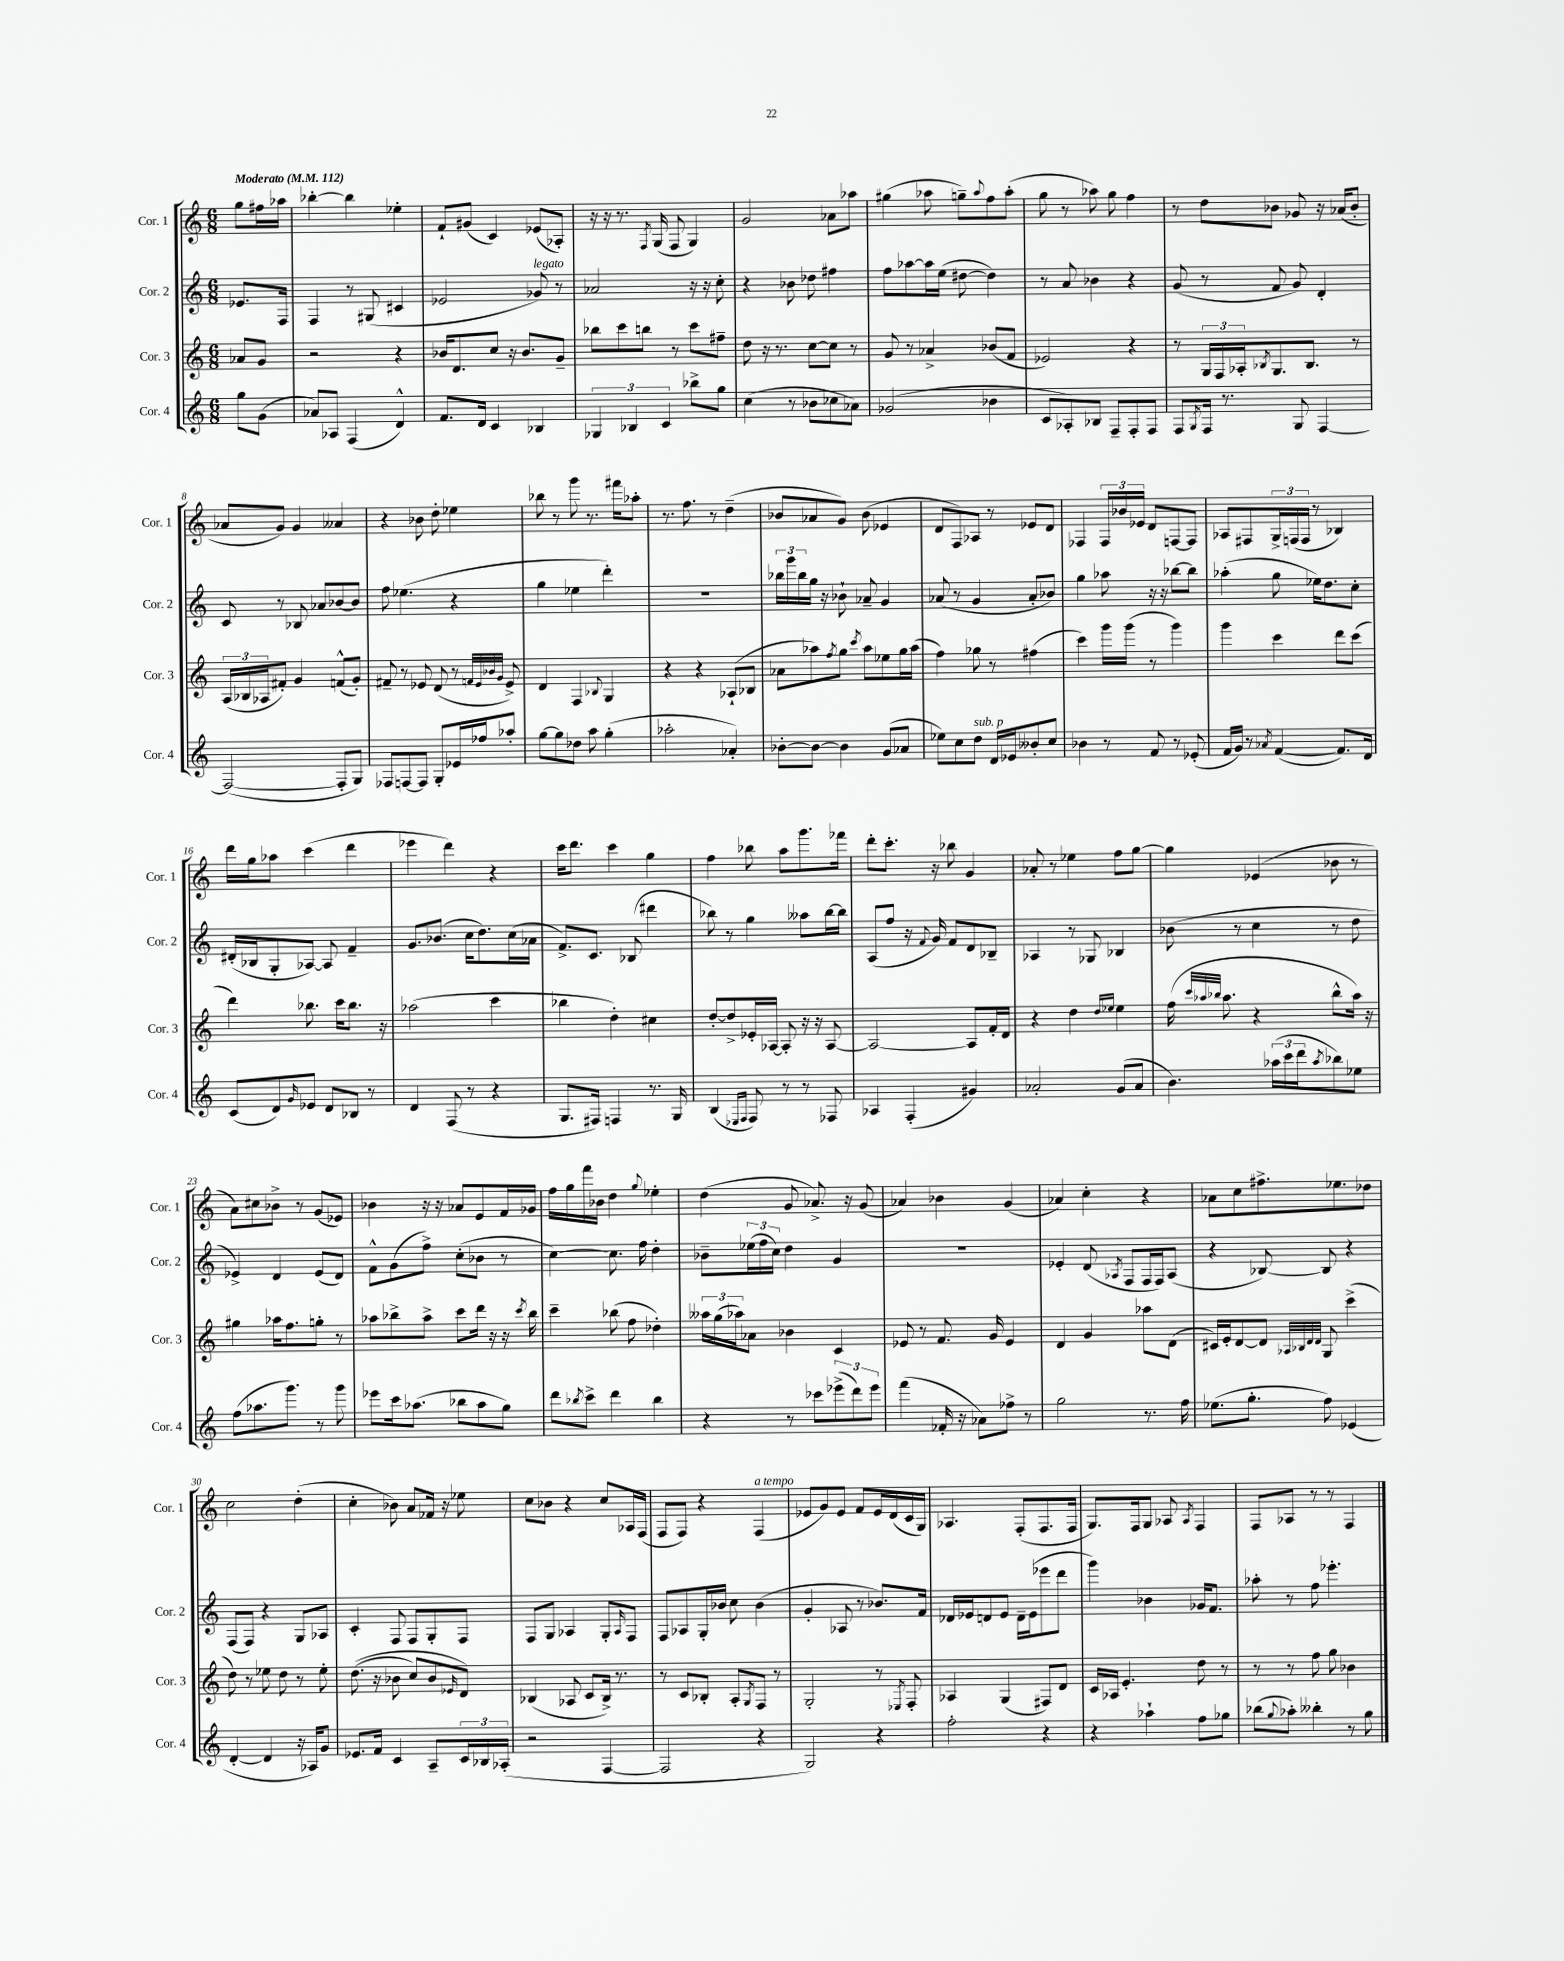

**kern	**kern	**kern	**kern
*staff4	*staff3	*staff2	*staff1
*clefG2	*clefG2	*clefG2	*clefG2
*k[]	*k[]	*k[]	*k[]
*M6/8	*M6/8	*M6/8	*M6/8
*MM112	*MM112	*MM112	*MM112
8gg\L	8a-/L	8.e-/L	8gg\L
(8g\J	8g/J	.	16ff#\L
.	.	16F/Jk	16aa-\JJ
=	=	=	=
8a-/L)	2r	4F/	[4bb-'\
8A-/J	.	.	.
(4F/	.	8r	4bb-\]
.	.	(8G#/	.
4d^^/)	4r	4c#/	4ee-'\
=	=	=	=
8.f/L	16b-/LK	2e-/	8f`/L
.	8.d/	.	.
.	.	.	(8g#/J
16d/Jk	.	.	.
4c/	8cc/J	.	4c/)
.	16r	.	.
.	8.b-/L	.	.
4B-/	.	8g-/)	(8e-/L
.	8g~/J	8r	8A-'/J)
=	=	=	=
6G-/	8bb-\L	2a-/	16r
.	.	.	16r
.	8ccc\	.	8.r
6B-/	.	.	.
.	8bb\J	.	.
.	.	.	8qF/
.	.	.	(16G/
6c/	.	.	.
.	8r	.	8F/
8bb-^\L	8ccc\L	16r	4G/)
.	.	16r	.
8gg\J	8ff#~\J	8cc'\	.
=	=	=	=
(4cc\	8dd\	4r	2g/
.	16r	.	.
.	8.r	.	.
8r	.	8b-\	.
8b-\L	[8cc\L	8dd-\	.
8cc-\	8cc\]J	4ff#\	8a-\L
8a-\J)	8r	.	8aa-\J
=	=	=	=
(2g-/	8g/	8ff\L	(4gg#\
.	8r	[8aa-\	.
.	4a-^/	16aa-\]L	8aa-\
.	.	(16ee\JJ	.
.	.	[8dd#\	8gg~\L)
.	.	.	8qqaa-/
4b-\	(8b-/L	4dd#\])	8ff\
.	8f/J	.	(8aa-'\J
=	=	=	=
8c/L	2e-/)	8r	8gg\
8A-'/)	.	8a/	8r
8B-/J	.	4b-\	8aa-\)
8F~/L	.	.	8gg\
8F'/	4r	4r	4ff\
8F/J	.	.	.
=	=	=	=
8F/L	8r	(8g/	8r
8qG/	.	.	.
16F/Jk	24G/LL	8r	8dd\L
.	24F/	.	.
8.r	.	.	.
.	24A-'/J	.	.
.	8qB-/	.	.
.	8.G/	8f/	8b-\J
8G/	.	8g/)	8g-/
.	8.B-/J	.	.
[4F/	.	4d'/	16r
.	.	.	(16a-/LK
.	8r	.	8b-'/J
=	=	=	=
(2F/_	(24A/LL	8c/	8a-/L
.	24B-/	.	.
.	24A-/J	.	.
.	8f#'/J)	8r	8g/J)
.	4g/	8B-/	4g/
.	.	8a-/L	.
8F'/]L	(8f^^/L	[8b-/	4a--/
8G/J)	8g'/J)	8b-/]J	.
=	=	=	=
8F-/L	8f#~/	8ff\	4r
[8F/	8r	(4.ee-\	.
8F/]J	8e-/	.	8b-\
8G'/L	(8d/	.	8dd'\
16e-/L	8r	4r	4ee-\
16ff-/J	.	.	.
.	32qqf/LLL	.	.
.	32qqe-/	.	.
.	32qqb-/	.	.
.	32qqg/JJJ	.	.
8aa-'/J	8e-^/)	.	.
=	=	=	=
[8gg\L	4d/	4gg\	8bb-\
8gg\]	.	.	8r
8dd-\J	4F/	4ee-\	8ggg\
8aa\	.	.	8.r
.	8qqB-/	.	.
(4gg'\	4G/	4ddd'\)	.
.	.	.	16fff#\LK
.	.	.	8aa-'\J
=	=	=	=
2aa-'\	4r	2.r	8.r
.	.	.	8.ff\
.	4r	.	.
.	.	.	8r
4a-'/)	(8A-`/L	.	(4dd~\
.	8B-/J	.	.
=	=	=	=
[8b-'\L	8a-\L	24bb-\LL	8b-/L
.	.	24ggg\	.
.	.	24bb-\	.
8b-\_J	8aa-\)	16gg\JJ	8a-/
.	.	16r	.
.	8qff/	.	.
4b-\]	8gg\J	8b-`\	8g/J)
.	8qccc/	.	.
.	8aa-\L	8a-~/	(8b-\
(8g/L	8ee-\	4g/	4e-/
8a-/J	16gg\L	.	.
.	(16aa-\JJ	.	.
=	=	=	=
8ee-\L)	4ff\)	(8a-/	8d/L
8cc\	.	8r	8F/)
8dd\J	8gg-\	4g/	8A-/J
16d/LL	8r	.	8r
16e-/J	.	.	.
8b--'/	(4ff#\	8a-'/L	8e-/L
8cc/J	.	8b-/J)	8d/J
=	=	=	=
4b-\	4ccc\)	4gg\	4F-/
8r	16ggg\LL	8aa-\	24F-/LL
.	.	.	24b-/
.	(16ggg\JJ	.	.
.	.	.	24e-/JJ
8f/	8r	16r	8d/L
.	.	16r	.
8r	4ggg\)	[8bb-\L	[8F/
(8e-'/	.	8bb-\]J	8F/]J
=	=	=	=
16f/LL	4ggg\	(4aa-'\	8A-/L
16g/JJ)	.	.	.
8r	.	.	8F#/
8qa-/	.	.	.
([4f/	4ccc\	8gg\	24G^/L
.	.	.	(24F/
.	.	.	24F/JJ
.	.	16ee-\LK)	8r
.	.	8.dd\	.
8.f/]L)	8ddd\L	.	4B-/)
.	(8ccc\J	8cc'\J	.
16d/Jk	.	.	.
=	=	=	=
(8c/L	4ddd\)	(16d#'/LL	16ddd\LL
.	.	16B-/J	16gg\J
8d/)	.	8G'/	8aa-\J
16qqg/	.	.	.
8e-/J	8.bb-\	[8A-/J)	(4ccc\
8d/L	.	8A-/]	.
.	16ccc\LK	.	.
8B-/J	8.bb-\J	4f~/	4ddd\
8r	.	.	.
.	16r	.	.
=	=	=	=
4d/	(2aa-\	8.g/L	4eee-\
.	.	(8.b-/J	.
(8F/	.	.	4ddd\)
8r	.	16cc\LK	.
.	.	8.dd\)	.
4r	4ccc\	.	4r
.	.	(16cc\L	.
.	.	16a-\JJ	.
=	=	=	=
8.G/L	4bb-\	8.f^/L)	16ccc\LK
.	.	.	8.ddd\J
16F#/Jk)	.	8.c/J	.
4F/	4dd'\)	.	4ccc\
.	.	(8B-/	.
8.r	4cc#\	4ddd#\	4gg\
16G/	.	.	.
=	=	=	=
(4B/	[8dd'/L	8bb-\)	4ff\
.	8dd^/]	8r	.
16qqE-/LL	.	.	.
16qqF/JJ	.	.	.
8F/)	16e-'/L	4gg\	8bb-\
.	[16A-/JJ	.	.
8r	8A-'/]	.	8aa\L
8r	16r	8aa--\L	8.ggg\
.	16r	.	.
8F-/	[8A-/	[16bb-\L	.
.	.	16bb-\]JJ	16fff-\Jk
=	=	=	=
4A-/	2A-/_	(8A/L	8ddd'\L
.	.	8ff/J	8.ccc'\J
(4F'/	.	16r	.
.	.	8qqf/	.
.	.	16g/)	16r
.	.	8f/L	8bb-\
4g#/)	8A-/]L	8d/	4g/
.	16f'/L	8B-~/J	.
.	16d/JJ	.	.
=	=	=	=
2a-'/	4r	4A-/	8a-'/
.	.	.	8r
.	4dd\	8r	4ee-\
.	.	8G-/	.
.	16qqdd/LL	.	.
.	16qqee-/JJ	.	.
(8g/L	4ee-\	4B-/	8ff\L
8a-/J	.	.	[8gg\J
=	=	=	=
4.b\)	(16ff\	(8b-\	4gg\]
.	32qqccc/LLL	.	.
.	32qqaa-/	.	.
.	32qqbb-/JJJ	.	.
.	8.aa-\	.	.
.	.	8r	.
.	4r	4cc\	(4e-/
(24aa-\LL	.	.	.
24ccc\	.	.	.
24ddd\J	.	.	.
8qaa-/	.	.	.
8bb-\)	8bb-^^\L	8r	8b-\
8ee-\J	16aa-\Jk)	8dd\	8r
.	16r	.	.
=	=	=	=
(8ff\L	4gg#\	4e-^/)	8a\L)
8.aa-\	.	.	8cc#\
.	16aa-\LK	4d/	8b-^\J
8.ggg\J)	8.ff\	.	.
.	.	.	8r
8r	8gg'\J	(8e-/L	(8g/L
8ggg\	8r	8d/J)	8e-/J)
=	=	=	=
8eee-\L	8aa-\L	8f^^\L	4b-\
16ccc\k	8bb-^\	(8g\	.
(8.aa-\J	.	.	.
.	8aa-^\J	8ff^\J)	16r
.	.	.	16r
8bb-\L	8ccc\L	(8cc'\L	8a-/L
8aa-\	16ddd\Jk	8b-\J	8e/
.	16r	.	.
8gg\J)	16r	8r	16f/L
.	8qccc/	.	.
.	16bb-\	.	16g-/JJ
=	=	=	=
8ddd\L	4ccc~\	[4cc\)	16ff\LL
.	.	.	16gg\
8qbb-/	.	.	.
8ccc^\J	.	.	16fff\
.	.	.	16b-\JJ
4ddd\	(8bb-\	8.cc\]	4dd\
.	8ff\	.	.
.	.	16ff\	.
.	.	.	8qqgg/
4bb-\	4dd-'\)	4dd'\	4ee-'\
=	=	=	=
4r	24aa--\LL	8b-~\L	(4dd\
.	(24gg\	.	.
.	24aa-\J)	.	.
.	8a-\J	(24ee-\L	.
.	.	24ff\	.
.	.	24cc\JJ)	.
8r	4b-\	4dd\	8g/
8ccc-\L	.	.	8.a-^/)
(12eee-^\	4c/	4g/	.
.	.	.	16r
12ddd\)	.	.	.
.	.	.	(8g/
12eee-\J	.	.	.
=	=	=	=
(4fff\	8e-/	2.r	4a-/)
.	8r	.	.
16f-'/	8.f/	.	4b-\
16r	.	.	.
8a-\L)	.	.	.
.	16g/	.	.
8ff-^\J	4e-/	.	(4g/
8r	.	.	.
=	=	=	=
2gg\	4d/	4e-'/	4a-/)
.	4g/	(8d/	4cc'\
.	.	8qA-/	.
.	.	8F/L	.
8.r	8aa-\L	16F/L	4r
.	.	16F/J)	.
.	(8d\J	(8A-/J	.
16ff\	.	.	.
=	=	=	=
(8.ee-\L	16c#/LL)	4r	8a-\L
.	16e'/J	.	.
.	[8d/	.	8cc\
8.gg'\J	.	.	.
.	8d/]J	[8B-/)	8.ff#^\
.	32qqA-/LLL	.	.
.	32qqB-/	.	.
.	32qqd/	.	.
.	32qqd/JJJ	.	.
8ff\)	8G/	8B-/]	.
.	.	.	8.ee-\
(4e-/	(4ccc^\	4r	.
.	.	.	8dd-\J
=	=	=	=
[4d'/	8dd\)	(8F/L	2cc\
.	8r	8F/J)	.
4d/]	8ee-\	4r	.
.	8dd\	.	.
16r	8r	8G/L	(4dd'\
16A-/LK)	.	.	.
8g/J	8ee-'\	8A-/J	.
=	=	=	=
8.e-/L	&((8.dd\	4c'/	4cc'\
16f/Jk	16r	.	.
4c/	8b-\	8F/	8b-\)
.	8cc/L)	8F/L	8a/L
8A~/L	8b-/	8G'/	16f-/Jk
.	.	.	16r
.	16qqe-/	.	.
24c/L	8d/J&)	8F/J	8ee-\
24B-/	.	.	.
(24A-'/JJ	.	.	.
=	=	=	=
2r	(4B-/	8F/L	8cc\L
.	.	8G/J	8b-\J
.	8A-/	4A-/	4r
.	8c/L	.	.
[4F/	16B-^/Jk)	8G'/L	8cc/L
.	8.r	.	.
.	.	16qqA-/	.
.	.	8F/J	16A-/L
.	.	.	(16F/JJ
=	=	=	=
2F/]	8r	8F/L	8F/L
.	8c/L	8A-/	8F/J)
.	8B-'/J	16G'/L	4r
.	.	16b-/JJ	.
.	8A'/L	8cc\	.
.	8qG/	.	.
4r	8F/J	(4b-\	(4F/
.	8r	.	.
=	=	=	=
2G/)	2G'/	4g'/	8e-/L
.	.	.	8g/)
.	.	8A-/	8e-/J
.	.	8r	8f/L
4r	8r	8.b-/L)	16e-/L
.	.	.	(16d/
.	8qE-/	.	.
.	8F'/	.	16c/
.	.	16f/Jk	16G/JJ)
=	=	=	=
2ff'\	4A-/	16d-/LL	4.A-/
.	.	16e-/J	.
.	.	8d/	.
.	(4G/	8e-/J	.
.	.	16d~\LL	(8F'/L
.	.	(16e-\J	.
4r	8F#/L)	8eee-\	8.F/
.	8d/J	8ddd\J	.
.	.	.	16F/Jk
=	=	=	=
4r	16c/LL	4ggg\)	8.G/L)
.	16A-/JJ	.	.
.	4.e'/	.	.
.	.	.	16F/k
4aa-`\	.	4b-\	8G/J
.	.	.	8A-/
.	.	.	8qA-/
8ff\L	8dd\	16g-/LK	4F/
.	.	8.f/J	.
8gg-\J	8r	.	.
=	=	=	=
(8bb-\L	8r	8aa-'\	8F/L
8qqgg/	.	.	.
8aa-'\J)	8r	8r	8A-/J
4bb--'\	8ff\	8ff\	8r
.	8gg\	4.eee-'\	8r
8r	4b-\	.	4F/
8gg\	.	.	.
==	==	==	==
*-	*-	*-	*-
